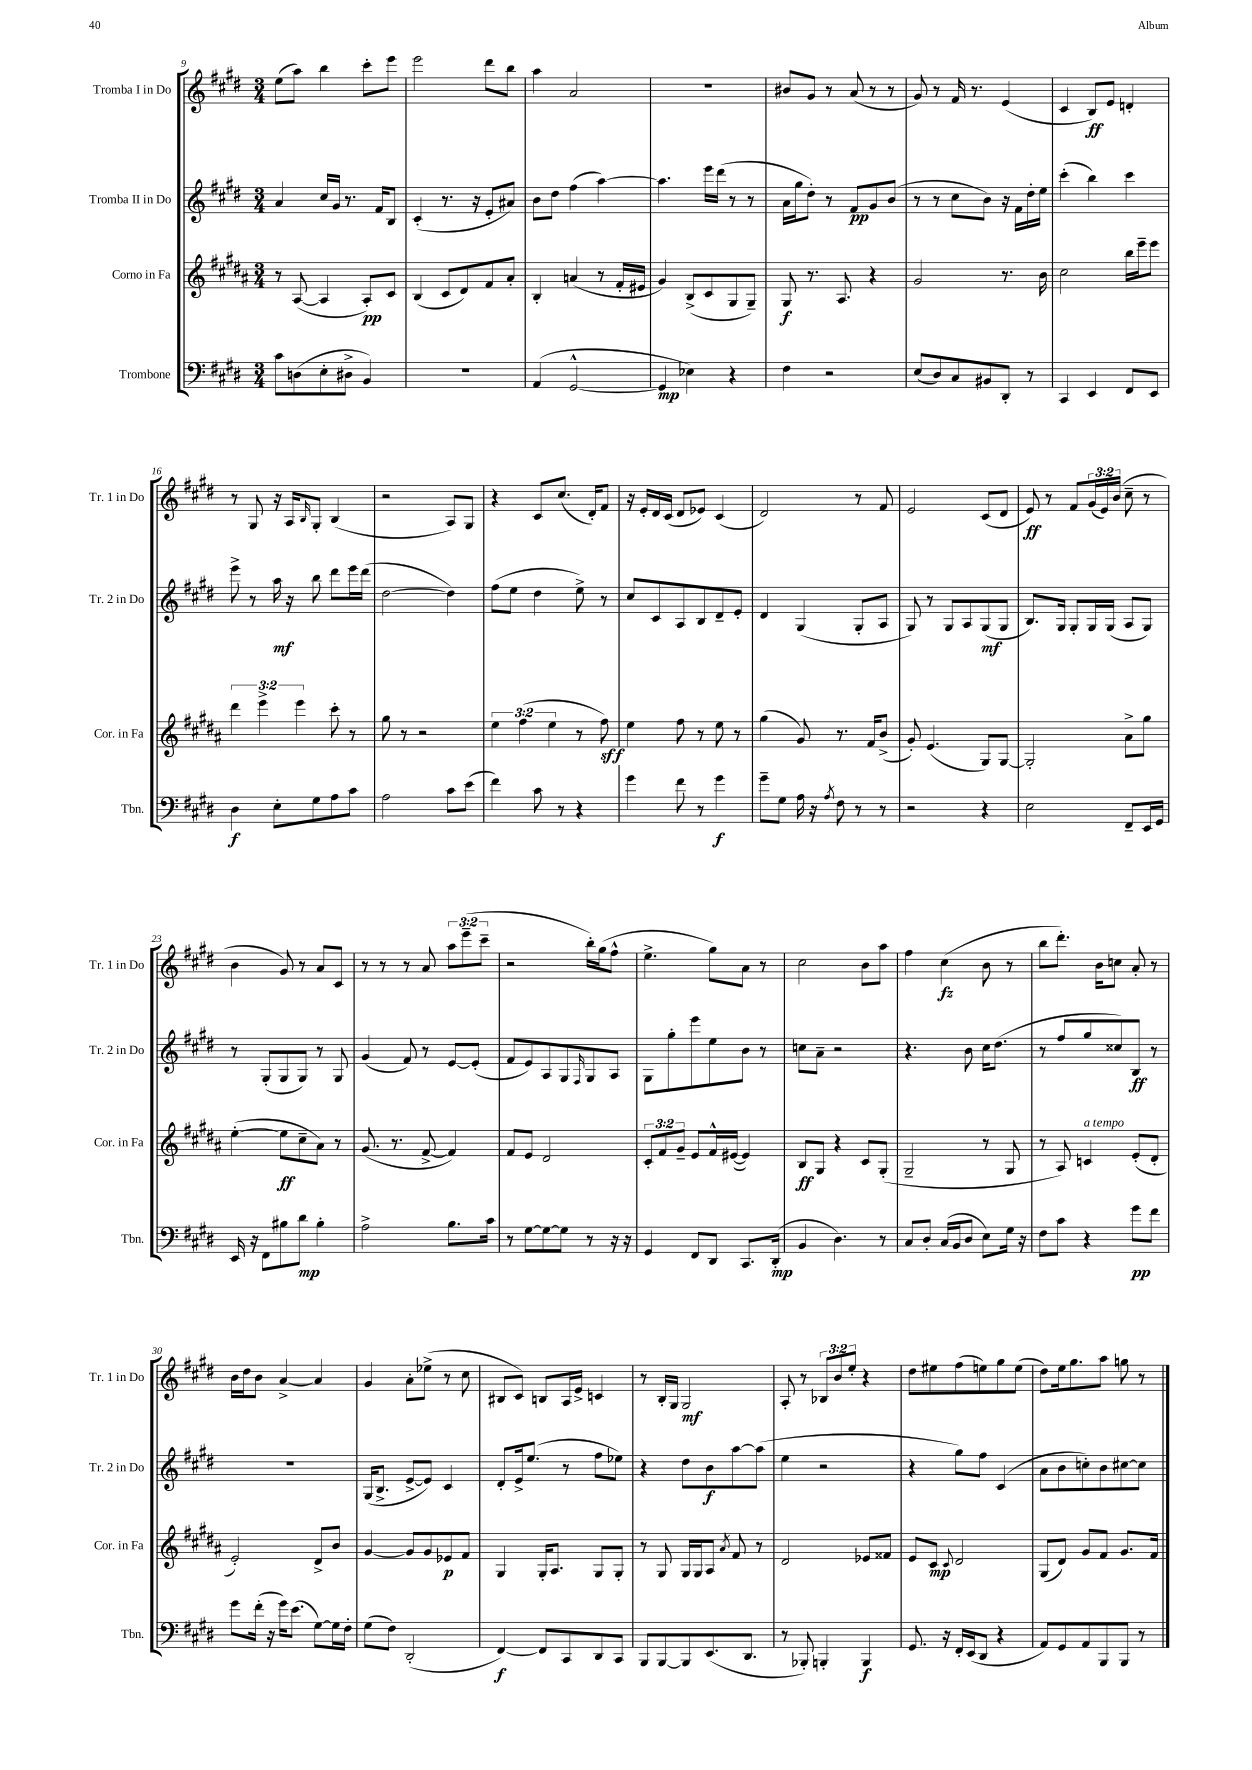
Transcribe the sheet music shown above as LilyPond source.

<<
\new StaffGroup <<
\new Staff = "s0" \with { instrumentName = "Tromba I in Do" shortInstrumentName = "Tr. 1 in Do" } {
    \clef treble \key e \major \numericTimeSignature \time 3/4 \override Staff.TupletNumber.text = #tuplet-number::calc-fraction-text
    e''8( a''8) b''4 cis'''8-. e'''8 |
    e'''2 dis'''8 b''8 |
    a''4 a'2 |
    R2. |
    bis'8 gis'8 r8 a'8( r8 r8 |
    gis'8) r8 fis'16 r8. e'4( |
    cis'4 b8\ff) e'8 d'4-. |
    r8 gis8 r16 a16 \grace { b16 } gis8-. b4( |
    r2 a8) gis8 |
    r4 cis'8 cis''8.( dis'16-.) fis'8 |
    r16 e'16-. dis'16 cis'16( dis'8 ees'8) cis'4( |
    dis'2) r8 fis'8 |
    e'2 cis'8( dis'8 |
    e'8\ff) r8 fis'8 \tuplet 3/2 { gis'16( e'16) b'16( } cis''8-- r8 |
    b'4 gis'8) r8 a'8 cis'8 |
    r8 r8 r8 a'8 \tuplet 3/2 { a''8 e'''8--( cis'''8-- } |
    r2 b''16-.) gis''16( fis''8-^ |
    e''4.-> gis''8) a'8 r8 |
    cis''2 b'8 a''8 |
    fis''4 cis''4\fz( b'8 r8 |
    b''8 dis'''8.-.) b'16 c''8 a'8-. r8 |
    b'16 dis''16 b'8 a'4~-> a'4 |
    gis'4 a'8-. ees''8->( r8 cis''8 |
    bis8 cis'8) b8 a16 e'16-> c'4 |
    r8 b16-. gis16 gis2\mf |
    a8-. r8 \tuplet 3/2 { bes8 b'8 e''8-. } r4 |
    dis''8 eis''8 fis''8( e''8) gis''8 e''8( |
    dis''8) e''16 gis''8. a''8 g''8 r8 \bar "|." |
}
\new Staff = "s1" \with { instrumentName = "Tromba II in Do" shortInstrumentName = "Tr. 2 in Do" } {
    \clef treble \key e \major \numericTimeSignature \time 3/4
    a'4 cis''16 gis'16 r8. fis'16 b8 |
    cis'4-.( r8. r16 e'8-. ais'8) |
    b'8 dis''8 fis''4( a''4~) |
    a''4. e'''16 dis'''16( r8 r8 |
    a'16 gis''16 dis''8-.) r8 fis'8\pp gis'8 b'8( |
    r8 r8 cis''8 b'8) r16 fis'16 dis''16-. e''16 |
    cis'''4-.( b''4) cis'''4 |
    e'''8-> r8 a''16\mf r16 b''8 dis'''8 e'''16 dis'''16( |
    dis''2~ dis''4) |
    fis''8( e''8 dis''4 e''8->) r8 |
    cis''8 cis'8 a8 b8 dis'8-- e'8-. |
    dis'4 gis4( gis8-. a8 |
    gis8) r8 gis8 a8 gis8\mf( gis8 |
    b8.) gis16 gis8-. gis16 gis16( a8 gis8) |
    r8 gis8-.( gis8 gis8) r8 gis8 |
    gis'4( fis'8) r8 e'8~ e'8-.( |
    fis'8 e'8) a8 gis8 \grace { fis16 } gis8 a8 |
    gis8 gis''8-. e'''8 e''8 b'8 r8 |
    c''8 a'8-- r2 |
    r4. b'8 cis''16 dis''8.( |
    r8 fis''8 gis''8 cisis''8) b8\ff r8 |
    R2. |
    gis16( b8.-> e'8~-> e'8) cis'4 |
    dis'8-. e'16-> e''8.( r8 fis''8 ees''8) |
    r4 dis''8 b'8\f a''8~ a''8( |
    e''4 r2 |
    r4 gis''8) fis''8 cis'4( |
    a'8 b'8 c''8-.) b'8 cis''8~ cis''8 \bar "|." |
}
\new Staff = "s2" \with { instrumentName = "Corno in Fa" shortInstrumentName = "Cor. in Fa" } {
    \clef treble \key b \major \numericTimeSignature \time 3/4 \override Staff.TupletNumber.text = #tuplet-number::calc-fraction-text
    r8 ais8~( ais4 ais8-.\pp) cis'8 |
    b4( cis'8 dis'8) fis'8 ais'8-. |
    b4-. a'4( r8 fis'16-. eis'16 |
    gis'4) b8->( cis'8 gis8 gis8--) |
    gis8\f r8. ais8. r4 |
    gis'2 r8. b'16 |
    cis''2 b''16 e'''16-- e'''8 |
    \tuplet 3/2 { dis'''4 e'''4-> e'''4 } cis'''8-. r8 |
    gis''8 r8 r2 |
    \tuplet 3/2 { e''4 fis''4( e''4 } r8 fis''8\sff) |
    e''4 fis''8 r8 e''8 r8 |
    gis''4( gis'8) r8. fis'16 b'8->( |
    gis'8-.) e'4.( gis8) gis8~ |
    gis2-. ais'8-> gis''8 |
    e''4~-.( e''8\ff cis''8-- ais'8) r8 |
    gis'8.( r8. fis'8~-> fis'4) |
    fis'8 e'8 dis'2 |
    \tuplet 3/2 { cis'8-. fis'8 gis'8-- } e'8 fis'16-^ eis'16~( eis'4) |
    b8\ff gis8 r4 cis'8 gis8-.( |
    gis2-- r8 gis8 |
    r8 ais8) c'4^\markup { \italic "a tempo" } e'8-.( dis'8-. |
    e'2-.) dis'8-> b'8 |
    gis'4~ gis'8 gis'8 ees'8\p fis'8 |
    gis4 gis16-. ais8. gis8 gis8-. |
    r8 gis8 gis16 gis16 ais8 \acciaccatura { ais'8 } fis'8 r8 |
    dis'2 ees'8 fisis'8 |
    e'8 cis'8\mp \appoggiatura { cis'8 } dis'2 |
    gis8( dis'8) gis'8 fis'8 gis'8. fis'16 \bar "|." |
}
\new Staff = "s3" \with { instrumentName = "Trombone" shortInstrumentName = "Tbn." } {
    \clef bass \key e \major \numericTimeSignature \time 3/4
    cis'8 d8( e8-. dis8-> b,4) |
    R2. |
    a,4( gis,2~-^ |
    gis,4\mp ees4) r4 |
    fis4 r2 |
    e8( dis8) cis8 bis,8 dis,8-. r8 |
    cis,4 e,4 fis,8 e,8 |
    dis4\f e8-. gis8 a8 cis'8 |
    a2 cis'8 e'8( |
    fis'4) cis'8 r8 r4 |
    gis'4 fis'8 r8 gis'4\f |
    gis'8-- gis8 a16 r16 \acciaccatura { a8 } fis8 r8 r8 |
    r2 r4 |
    e2 fis,8-- e,16 gis,16 |
    e,16 r16 fis,8 bis8 dis'8\mp bis4-. |
    a2-> b8. cis'16 |
    r8 gis8~ gis8~ gis8 r8 r16 r16 |
    gis,4 fis,8 dis,8 cis,8. dis,16-.\mp( |
    b,4 dis4.) r8 |
    cis8 dis8-. cis16( b,16 dis8 e8) gis16 r16 |
    fis8 cis'8 r4 gis'8\pp fis'8 |
    gis'8 fis'16-.( r16 gis'16) e'8.( gis8~) gis16 fis16-. |
    gis8( fis8) dis,2-.( |
    fis,4~\f) fis,8 cis,8 dis,8 cis,8 |
    b,,8 b,,8~ b,,8 e,8.( dis,8. |
    r8 bes,,8-.) b,,4-. b,,4\f |
    gis,8. r16 fis,16-. e,16( dis,8 r4 |
    a,8) gis,8 a,8 b,,8 b,,8 r8 \bar "|." |
}
>>
>>
\layout { \context { \Score currentBarNumber = #9 } }
